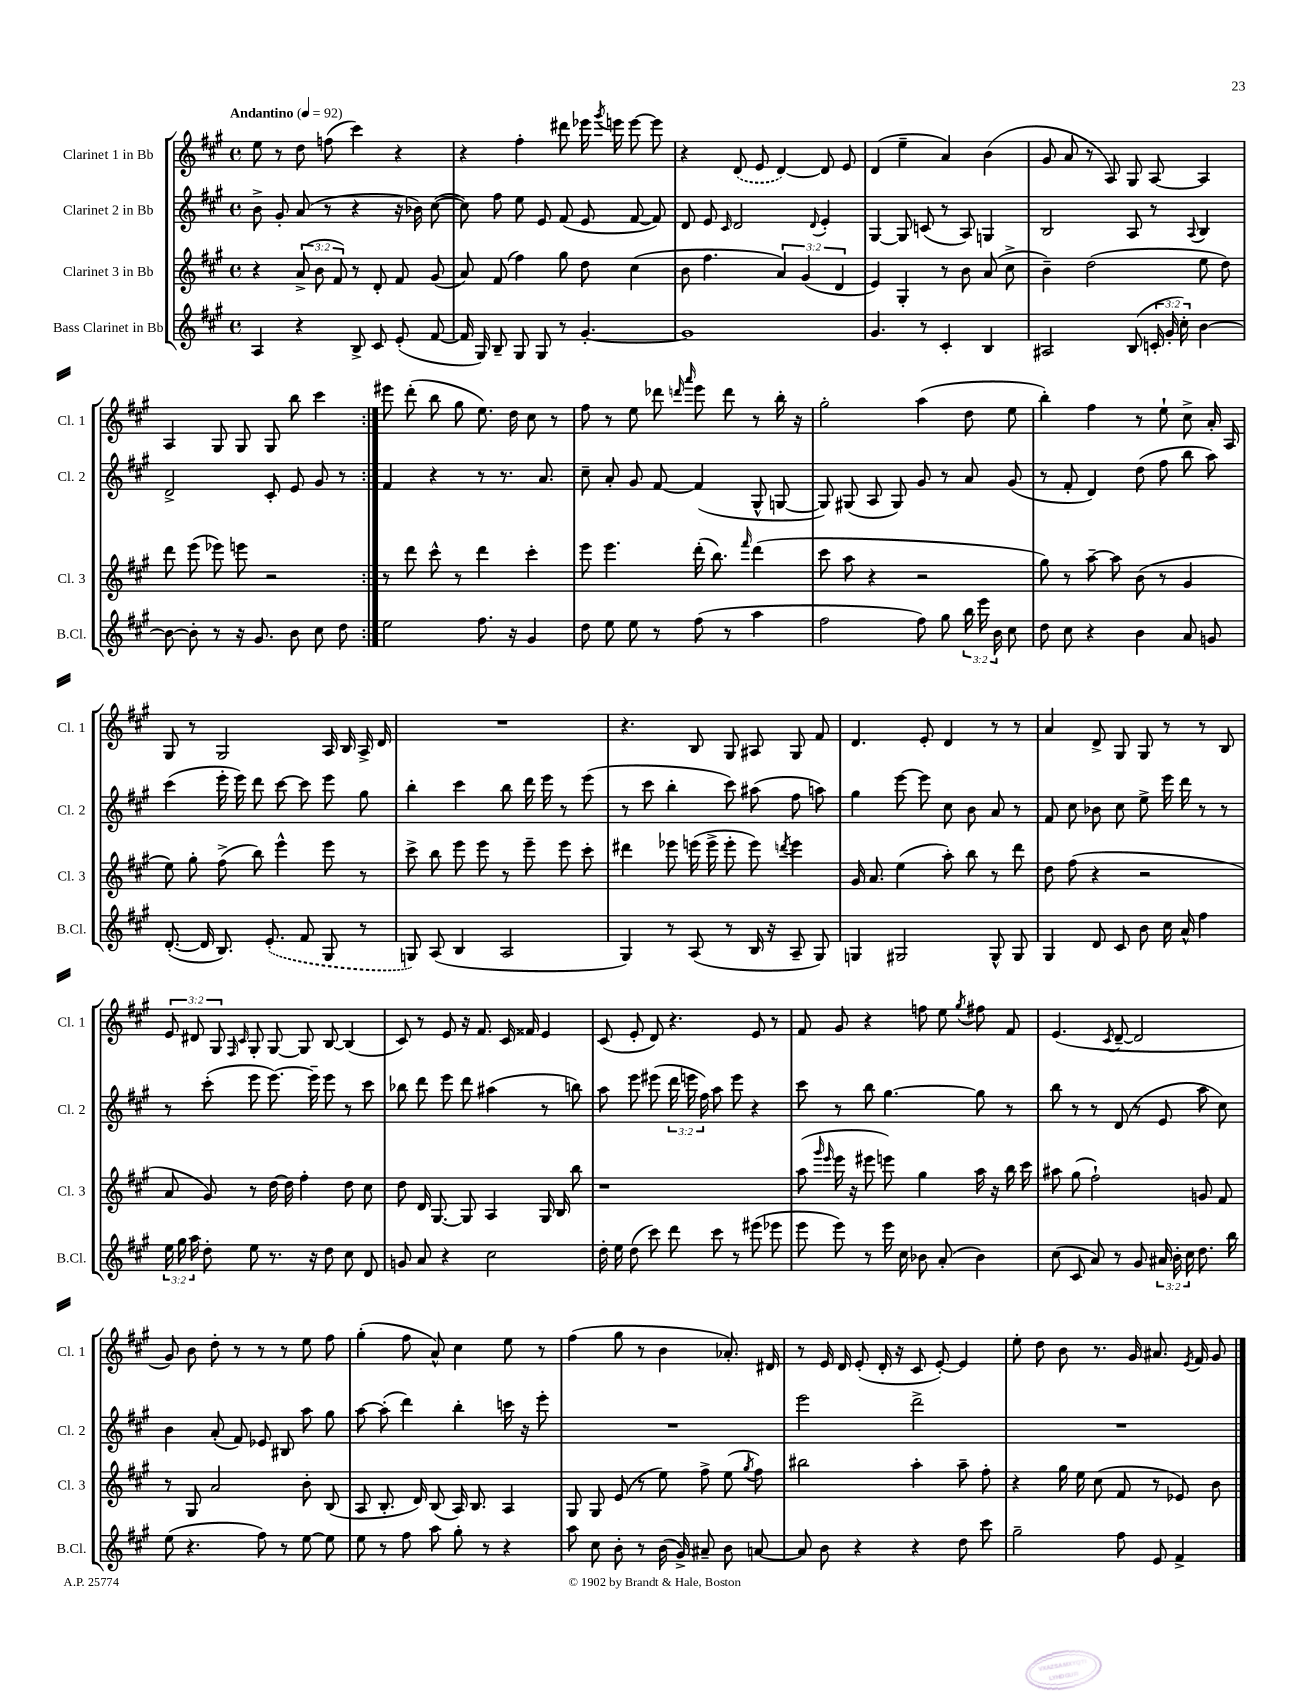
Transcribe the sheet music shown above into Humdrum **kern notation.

**kern	**kern	**kern	**kern
*staff4	*staff3	*staff2	*staff1
*clefG2	*clefG2	*clefG2	*clefG2
*k[f#c#g#]	*k[f#c#g#]	*k[f#c#g#]	*k[f#c#g#]
*M4/4	*M4/4	*M4/4	*M4/4
*met(c)	*met(c)	*met(c)	*met(c)
*MM92	*MM92	*MM92	*MM92
4A/	4r	8b^\	8ee\
.	.	8g#'/	8r
4r	(12a^/	(8a/	8dd\
.	12b\	.	.
.	.	8r	(8ff\
.	12f#/)	.	.
8B^/	8r	4r	4ccc#\)
8c#/	8d'/	.	.
(8e'/	8f#/	16r	4r
.	.	16b-\)	.
[8f#/	(8g#/	([8cc#\	.
=	=	=	=
16f#/]	8a/)	8cc#\])	4r
16G#/)	.	.	.
8B~/	(8f#/	8ff#\	.
8G#/	4ff#\)	8ee\	4ff#'\
8G#/	.	8e/	.
8r	8gg#\	(8f#/	8ddd#\
[4.g#'/	8dd\	8e/	16eee-\
.	.	.	8qggg#/
.	.	.	16eee\
.	(4cc#\	[8f#/	[8eee\
.	.	8f#/])	8eee\]
=	=	=	=
1g#]	8b\	8d/	4r
.	4.ff#\	8e/	.
.	.	16qqc#/	.
.	.	2d/	(8d/
.	.	.	8e/
.	6a/)	.	[4d/)
.	(6g#/	.	.
.	.	8qqd/	.
.	.	4e'/	8d/]
.	6d/	.	.
.	.	.	8e/
=	=	=	=
4.g#/	4e/)	[4G#/	(4d/
.	4G#'/	8G#/]	4ee~\
8r	.	(8c/	.
4c#'/	8r	8r	4a/)
.	8b\	8A/)	.
4B/	(8a/	4G/	(4b\
.	8cc#^\	.	.
=	=	=	=
2A#/	4b~\)	2B/	8g#/
.	.	.	8a/
.	(2dd\	.	8r
.	.	.	8A/)
(8B/	.	8A/	8G#/
24c'/	.	8r	[8A/
24g#'/	.	.	.
24cc#'\)	.	.	.
.	.	8qqA/	.
[4b\	8ee\	4B/	4A/]
.	8dd\)	.	.
=	=	=	=
8b\_	8ddd\	2d^/	4A/
8b'\]	(8eee\	.	.
8r	8eee-\)	.	8G#/
16r	8eee\	.	8G#/
8.g#/	.	.	.
.	2r	8c#'/	8G#/
8b\	.	8e/	8bb\
8cc#\	.	8g#/	4ccc#\
8dd\	.	8r	.
=:|!	=:|!	=:|!	=:|!
2ee\	8r	4f#/	8eee#\
.	8ddd\	.	(8ddd'\
.	8ccc#^^\	4r	8bb\
.	8r	.	8gg#\
8.ff#\	4ddd\	8r	8.ee\)
.	.	8.r	.
16r	.	.	16dd\
4g#/	4ccc#'\	.	8cc#\
.	.	8.a/	.
.	.	.	8r
=	=	=	=
8dd\	8eee\	8cc#~\	8ff#\
8ee\	4.eee\	8a'/	8r
8ee\	.	8g#/	8ee\
8r	.	[8f#/	8ddd-\
.	.	.	16qqddd/
.	.	.	16qqaaa/
(8ff#\	(16ddd'\	(4f#/]	8eee\
.	8.bb\)	.	.
8r	.	.	8ddd\
.	16qqfff#/	.	.
4aa\	(4ddd\	8G#^^/	8r
.	.	[8G/	16bb'\
.	.	.	16r
=	=	=	=
2ff#\	8ccc#\	8G/])	2gg#'\
.	8aa\	(8G#/	.
.	4r	8A/	.
.	.	8G#/)	.
8ff#\)	2r	8g#/	(4aa\
8gg#\	.	8r	.
24bb\	.	8a/	8dd\
24eee\	.	.	.
24b\	.	.	.
8cc#\	.	(8g#/	8ee\
=	=	=	=
8dd\	8gg#\)	8r	4bb'\)
8cc#\	8r	8f#'/	.
4r	[8aa~\	4d/)	4ff#\
.	8aa\]	.	.
4b\	(8b\	(8dd\	8r
.	8r	8ff#\	8ee`\
8a/	4g#/	8bb\	8cc#^\
8g/	.	8aa\)	16a'/
.	.	.	16A/
=	=	=	=
([8.d'/	8ee\)	(4ccc#\	8G#/
.	8gg#'\	.	8r
16d/]	.	.	.
8.B/)	(8ff#^\	16eee'\	2G#/
.	.	16eee\)	.
.	8bb\)	8ddd\	.
(8.e'/	.	.	.
.	4eee^^\	[8ccc#\	.
8f#/	.	8ccc#\]	.
8G#/	8eee\	8eee\	16A/
.	.	.	16B/
8r	8r	8gg#\	16A^/
.	.	.	16d/
=	=	=	=
8G/)	8ccc#^\	4bb'\	1r
(8A/	8bb\	.	.
4B/	8eee\	4ccc#\	.
.	8eee\	.	.
2A/	8r	8bb\	.
.	8eee~\	16ddd\	.
.	.	16eee\	.
.	8eee\	8r	.
.	8ccc#'\	(8eee\	.
=	=	=	=
4G#/)	4ddd#\	8r	4.r
.	.	8ccc#\	.
8r	8eee-\	4bb'\	.
(8A/	(16eee\	.	8B/
.	16eee^\	.	.
8r	8eee'\	8ccc#\)	8G#/
16B/	8eee\)	(8aa#\	8A#/
16r	.	.	.
.	8qddd/	.	.
8A~/	4eee\	8ff#\	8G#/
8G#/)	.	8aa\)	8f#/
=	=	=	=
4G/	16g#/	4gg#\	4.d/
.	8.a/	.	.
2G#/	(4ee\	[8eee\	.
.	.	8eee\]	8e'/
.	8aa'\)	8cc#\	4d/
.	8bb\	8b\	.
8G#^^/	8r	8a/	8r
8G#/	8ddd\	8r	8r
=	=	=	=
4G#/	8dd\	8f#/	4a/
.	(8ff#\	8cc#\	.
8d/	4r	8b-\	8d^/
8c#/	.	8cc#\	8G#/
8b\	2r	8ee^\	8G#/
16cc#\	.	16eee\	8r
16a^^/	.	16ddd\	.
4ff#\	.	8r	8r
.	.	8r	8B/
=	=	=	=
24ee\	8a/	8r	12e/
24gg#\	.	.	.
24aa\	.	.	12d#/
8dd'\	8g#/)	(8ccc#'\	.
.	.	.	12G#/
.	.	.	16qqF#/
.	.	.	16qqc#/
8ee\	8r	8eee\	8G#'/
8.r	[16dd\	[8.eee\)	[8G#/
.	16dd\]	.	.
.	4ff#'\	.	8G#/]
16r	.	16eee~\]	.
8dd\	.	8eee\	[8B/
8cc#\	8dd\	8r	(4B/]
8d/	8cc#\	8ccc#\	.
=	=	=	=
8g/	8dd\	8bb-\	8c#/)
8a/	16d/	8ddd\	8r
.	[8.G#/	.	.
4r	.	8eee\	8e/
.	8G#/]	8ddd\	16r
.	.	.	8.f#/
2cc#\	4A/	(4aa#\	.
.	.	.	16c#/
.	.	.	16f##/
.	16G#/	8r	4e/
.	16B/	.	.
.	8bb\	8bb\)	.
=	=	=	=
16dd'\	1r	8aa\	(8c#/
16ee\	.	.	.
(8dd\	.	8eee\	8e'/
8ccc#\)	.	(8eee#\	8d/)
8ddd\	.	24ddd\	4.r
.	.	24eee\	.
.	.	24ff#\)	.
8ccc#\	.	8aa\	.
8r	.	8eee\	.
(8eee#\	.	4r	8e/
8eee-\	.	.	8r
=	=	=	=
8eee\	(8aa\	8ccc#\	8f#/
.	16qqggg#/	.	.
.	16qqeee/	.	.
8eee\)	16eee\	8r	8g#/
.	16r	.	.
8r	8eee#\	8bb\	4r
16eee\	8eee\)	[4.gg#\	.
16cc#\	.	.	.
8b-\	4gg#\	.	8ff\
(8a'/	.	.	8ee\
.	.	.	8qgg#/
4b-\)	16aa\	8gg#\]	8ff#\
.	16r	.	.
.	16bb\	8r	8f#/
.	16ccc#\	.	.
=	=	=	=
(8cc#\	8aa#\	8bb\	(4.e/
8c#/	(8gg#\	8r	.
8a/)	2ff#`\)	8r	.
.	.	.	8qc#/
8r	.	(8d/	[8d~/
8g#/	.	8r	2d/]
24a#/	.	8e/	.
24b'\	.	.	.
24cc#\	.	.	.
8.dd\	8g/	8aa\	.
.	8f#/	8cc#\)	.
16bb\	.	.	.
=	=	=	=
(8ee\	8r	4b\	8g#/)
4.r	8G#/	.	8b\
.	2a/	(8a'/	8dd'\
.	.	8f#/)	8r
8ff#\)	.	8e-/	8r
8r	.	8B#/	8r
[8ee\	8b'\	8aa\	8ee\
8ee\]	(8B/	8gg#\	8ff#\
=	=	=	=
8ee\	8A/	[8aa\	(4gg#'\
8r	8.B'/	(8aa'\]	.
8ff#\	.	4ddd\)	8ff#\
.	16d/)	.	.
8aa\	(8B/	.	8a^^/)
8gg#'\	16A/)	4bb'\	4cc#\
.	8.B/	.	.
8r	.	.	.
4r	4A/	16ccc\	8ee\
.	.	16r	.
.	.	8eee'\	8r
=	=	=	=
8aa\	8G#/	1r	(4ff#\
8cc#\	8G#/	.	.
8b'\	(8e/	.	8gg#\
8r	8r	.	8r
(16b\	8ee\)	.	4b\
16g#^/)	.	.	.
8a#~/	8ff#^\	.	.
8b\	(8ee\	.	8.a-'/)
.	8qgg#/	.	.
[8a/	8ff#\)	.	.
.	.	.	16d#/
=	=	=	=
8a/]	2bb#\	2eee\	8r
8b\	.	.	16e/
.	.	.	16d/
4r	.	.	(8e'/
.	.	.	16d'/
.	.	.	16r
4r	4aa'\	2ddd^\	8c#/
.	.	.	[8e'/)
8dd\	8aa~\	.	4e/]
8ccc#\	8ff#'\	.	.
=	=	=	=
2gg#~\	4r	1r	8ee'\
.	.	.	8dd\
.	16gg#\	.	8b\
.	16ee\	.	.
.	(8cc#\	.	8.r
8ff#\	8f#/	.	.
.	.	.	16g#/
8e/	8r	.	8.a#/
4f#^/	8e-/)	.	.
.	.	.	8qe/
.	.	.	16f#/
.	8b\	.	8g#/
==	==	==	==
*-	*-	*-	*-
